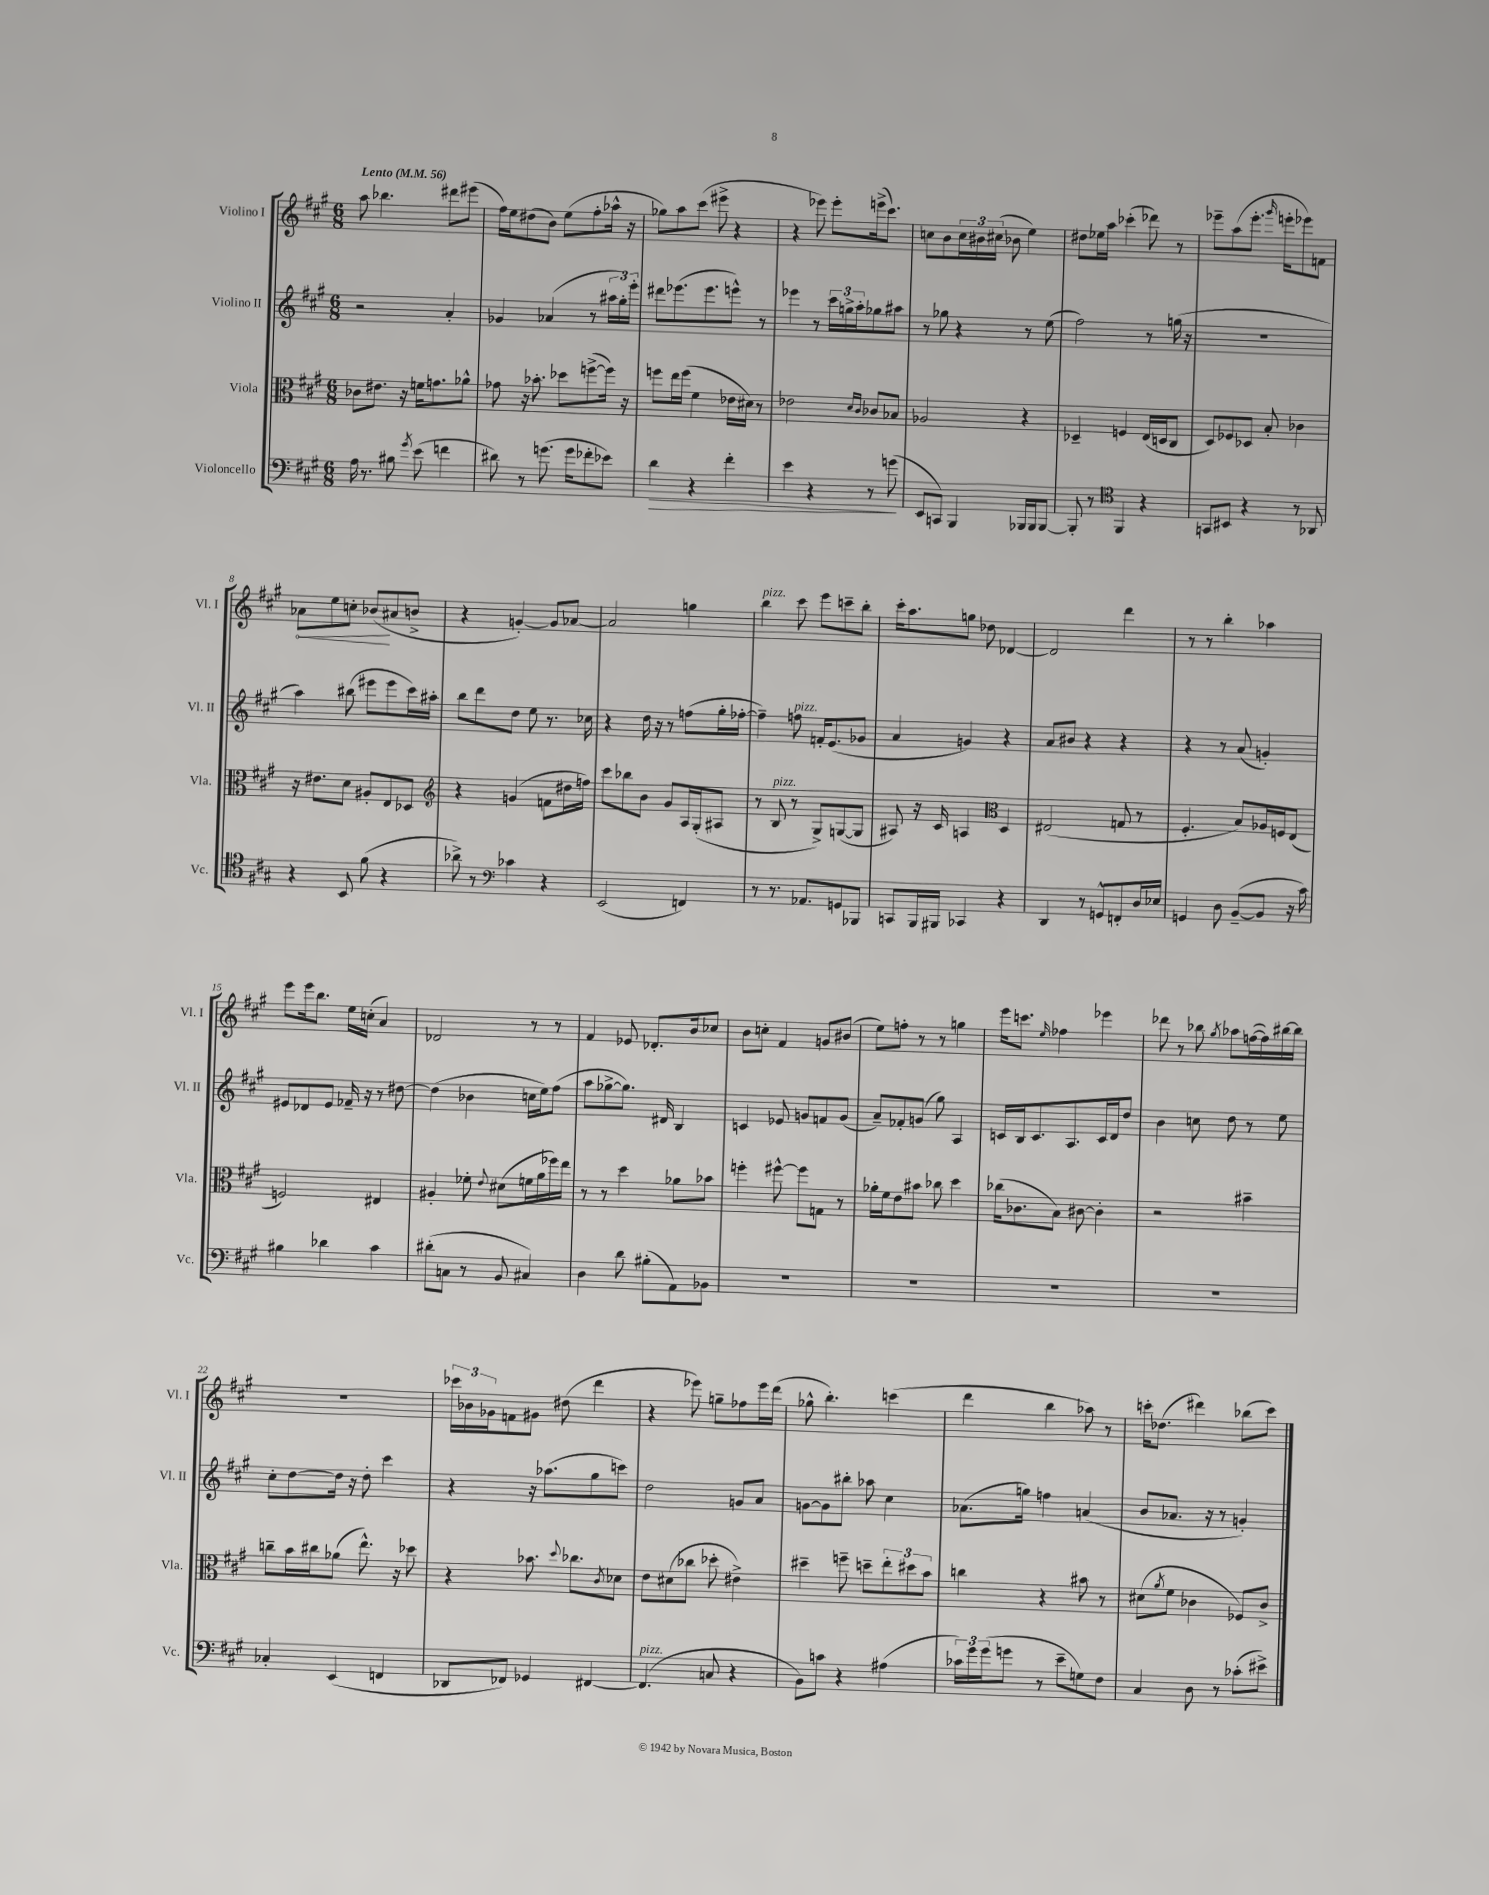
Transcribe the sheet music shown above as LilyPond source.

<<
\new StaffGroup <<
\new Staff = "s0" \with { instrumentName = "Violino I" shortInstrumentName = "Vl. I" } {
    \clef treble \key a \major \numericTimeSignature \time 6/8 \tempo "Lento" 4 = 56
    a''8 bes''4. dis'''8 eis'''8( |
    fis''16) e''16 dis''8( b'8) e''8( fis''8-. aes''16-^ r16 |
    ges''8) a''8 cis'''8( eis'''8-> r4 |
    r4 ees'''8) ees'''8-. e'''16->( cis'''8.) |
    c''8 b'8 \tuplet 3/2 { c''16 bis'16 cis''16( } bes'8 e''4) |
    dis''8 ees''16 a''16 ces'''4-.( des'''8) r8 |
    ees'''8-- a''8( ees'''8.-. \grace { gis'''16 } e'''16-. ees'''8) f'8 |
    \once \override Hairpin.circled-tip = ##t aes'8\< e''8 c''8-. bes'8\!( ais'8 b'8-> |
    r4 g'4~-.) g'8 aes'8~ |
    aes'2 g''4 |
    b''4^\markup { \italic "pizz." } cis'''8 e'''8 c'''8-- b''8-. |
    cis'''16-. a''8. g''8 des''8 des'4~ |
    des'2 d'''4 |
    r8 r8 b''4-. aes''4 |
    e'''8 e'''16 b''8. e''16 c''16-.( a'4) |
    des'2 r8 r8 |
    fis'4 ees'8 des'8.-. b'16 ces''8 |
    b'8 c''8-. fis'4 g'8 bis'8( |
    e''8) f''8-. r8 r8 g''4 |
    e'''16 c'''8. \grace { e''16 } fes''4 ees'''4 |
    des'''8 r8 bes''8 \acciaccatura { gis''8 } aes''8 f''16~( f''16) bis''16~ bis''16 |
    R2. |
    \tuplet 3/2 { ces'''16 bes'16 ges'16 } f'8 gis'8 dis''8( d'''4 |
    r4 ees'''8) g''8-- fes''8 ees'''16 d'''16( |
    ges''8-^ b''4.-.) c'''4( |
    d'''4 b''4 aes''8) r8 |
    c'''16-. des''8.( dis'''4) bes''8( c'''8) \bar "|." |
}
\new Staff = "s1" \with { instrumentName = "Violino II" shortInstrumentName = "Vl. II" } {
    \clef treble \key a \major \numericTimeSignature \time 6/8
    r2 a'4-. |
    ges'4 aes'4( r8 \tuplet 3/2 { ais''16 gis''16-.) e'''16-. } |
    dis'''8 ees'''8.( ees'''8. e'''8-^) r8 |
    ees'''4 r8 \tuplet 3/2 { cis'''16 g''16-> a''16-. } ges''8 ais''8 |
    r8 ges''8 r4 r8 e''8( |
    fis''2) r8 g''16( r16 |
    R2. |
    a''4) bis''8( eis'''8 eis'''8 cis'''16) ais''16-. |
    b''8 d'''8 d''8 e''8 r8. ces''16 |
    r4 d''16 r16 r8 f''8( gis''16-. fes''16~-. |
    fes''4--) f''8^\markup { \italic "pizz." } f'16-. e'8.( ges'8 |
    a'4 g'4) r4 |
    a'8 bis'8 r4 r4 |
    r4 r8 a'8( g'4-.) |
    eis'8 des'8 eis'8 fes'16-- r16 r8 dis''8~ |
    dis''4( bes'4 c''16 e''16) fis''8( |
    a''8 ges''8~-> ges''8.) dis'16 b4 |
    c'4 ees'8 g'8 f'8 g'8( |
    a'8--) fes'8-. g'8( gis''8) a4 |
    c'16 b16 c'8. a8. c'16 d'16 d''8 |
    b'4 c''8 d''8 r8 e''8 |
    cis''8-. d''8~ d''16 r16 d''8-. cis'''4 |
    r4 r16 aes''8.( gis''8 c'''8) |
    d''2 g'8 a'8 |
    g'8~ g'8 bis''8-. aes''8 cis''4 |
    aes'8.( g''16) f''4 a'4( |
    b'8 aes'8. r16 r8 g'4-.) \bar "|." |
}
\new Staff = "s2" \with { instrumentName = "Viola" shortInstrumentName = "Vla." } {
    \clef alto \key a \major \numericTimeSignature \time 6/8
    ces'8 eis'8. r16 f'16 g'8. aes'8-^ |
    ges'8 r16 bes'8.-. des''8 f''8~->( f''16) r16 |
    f''8 e''16 f''16( fis'4 ees'16 dis'16) r8 |
    ees'2 \grace { d'16 cis'16 } ces'8 bes8 |
    aes2 r4 |
    des4-- f4 e16( d16 cis8 |
    d8) fes8 des8 b8-. ces'4 |
    r16 eis'8. d'8 ais8-. e8 des8 |
    \clef treble r4 g'4( f'8 dis''16 f''16) |
    cis'''8 bes''8 b'8 gis'8 a16 gis16-.( ais8 |
    r8 b8^\markup { \italic "pizz." } r8 gis8->) g8~( g8 |
    ais8) r16 cis'16 a4 \clef alto d4 |
    eis2( g8 r8 |
    fis4.-. b8) aes16 f16 e8( |
    f2) eis4 |
    ais4-. fes'8-. \appoggiatura { e'8 } dis'8( f'16 a'16 fes''16) e''16 |
    r8 r8 d''4 aes'8 bes'8 |
    f''4-. fis''8~-^ fis''8 g8 r8 |
    aes'16-. fis'16 e'8 bis'8 ces''8 d''4 |
    ces''16( ces'8. b8) cis'8~ cis'4-. |
    r2 bis'4-- |
    c''8-- b'16 cis''16 aes'8( e''8.-^) r16 des''8 |
    r4 bes'8. \appoggiatura { d''8 } ces''8. \acciaccatura { cis'8 } des'8 |
    e'8 dis'8( ces''8 des''8-. eis'4->) |
    dis''4-- f''8-- d''8-- \tuplet 3/2 { e''8-. dis''8 b'8 } |
    c''4 r4 bis'8 r8 |
    dis'8( \acciaccatura { a'8 } fis'8 ces'4 fes8) ces'8-> \bar "|." |
}
\new Staff = "s3" \with { instrumentName = "Violoncello" shortInstrumentName = "Vc." } {
    \clef bass \key a \major \numericTimeSignature \time 6/8
    a16 r8. bis8 \acciaccatura { gis'8 } e'8( f'4 |
    dis'8) r8 g'8.( g'16 fes'8-. ees'8) |
    d'4\> r4 fis'4-. |
    e'4 r4 r8 g'8\!( |
    e,8 c,8) b,,4 bes,,16 bes,,16 bes,,8~ |
    bes,,8-. r8 \clef tenor fis,4 r4 |
    g,8 bis,8 r4 r8 aes,8 |
    r4 b,8 fis'8( r4 |
    aes'8->) r8 \clef bass ces'4 r4 |
    e,2( f,4) |
    r8 r8. aes,8. g,8 bes,,8 |
    c,8 b,,16 bis,,16 ces,4 r4 |
    d,4 r8 g,8-^ f,8-. d16 ees16 |
    g,4 d8 b,8~--( b,8 r16 cis'16) |
    bis4 des'4 cis'4 |
    dis'8-.( c8 r8 b,8 cis4) |
    d4 d'8 bis8-.( a,8) bes,8 |
    R2. |
    R2. |
    R2. |
    R2. |
    ces4-. e,4( f,4 |
    des,8 fes,8) ges,4 fis,4~ |
    fis,4.^\markup { \italic "pizz." }( c8 r4 |
    b,8) c'8 r4 ais4( |
    \tuplet 3/2 { ces'16) gis'16 gis'16( } g'8 r8 e'8-- g8) fis8 |
    cis4 d8 r8 ces'8-.( eis'8->) \bar "|." |
}
>>
>>
